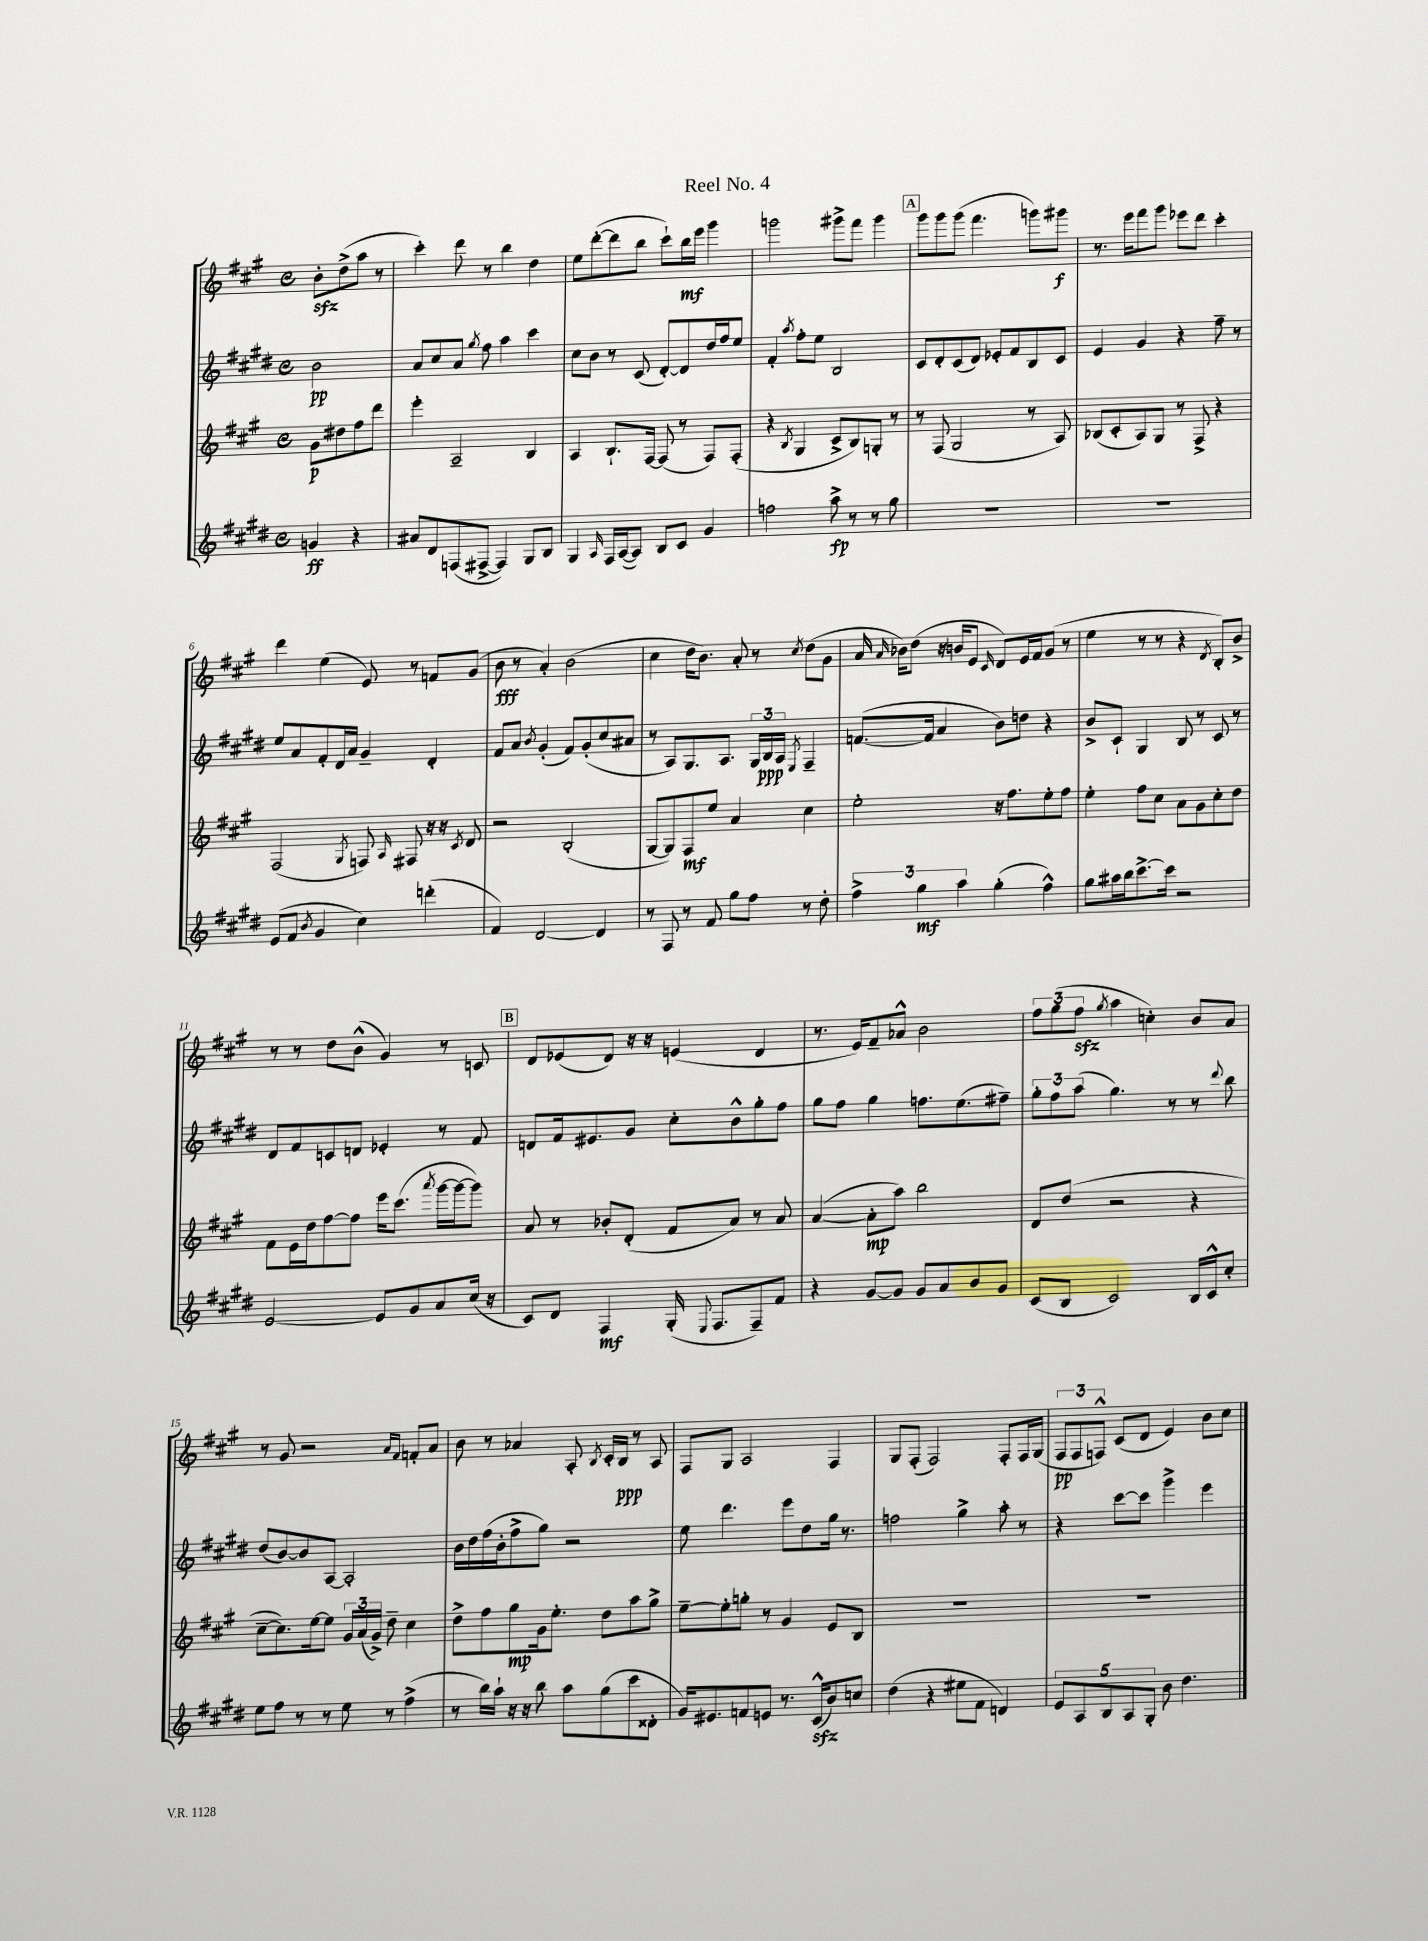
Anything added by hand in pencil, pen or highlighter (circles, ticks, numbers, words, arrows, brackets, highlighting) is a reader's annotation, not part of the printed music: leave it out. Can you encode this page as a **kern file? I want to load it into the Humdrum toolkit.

**kern	**kern	**kern	**kern
*staff4	*staff3	*staff2	*staff1
*clefG2	*clefG2	*clefG2	*clefG2
*k[f#c#g#d#]	*k[f#c#g#]	*k[f#c#g#d#]	*k[f#c#g#]
*M4/4	*M4/4	*M4/4	*M4/4
*met(c)	*met(c)	*met(c)	*met(c)
4g	8g#	2b	8b'
.	8dd#	.	(8dd^
4r	8ff#	.	8aa
.	8ddd	.	8r
=	=	=	=
8a#	4eee'	8a	4ccc#')
8d#	.	8cc#	.
(8F	2A~	8a	8ddd
.	.	8qgg#	.
[8F#^	.	8ff#	8r
4F#])	.	4aa	4bb
8G#	4B	4ccc#	4dd
8B	.	.	.
=	=	=	=
4G#	4A	8cc#	8ee
.	.	8b	([8ddd'
16qqA	.	.	.
16F#	8.B`	8r	8ddd]
([16A	.	.	.
8A])	.	(8c#	8bb
.	[16F#	.	.
8B	(8F#]	[8d#')	8ccc#`)
8c#	8r	8d#]	16bb
.	.	.	16eee
4g#	8F#)	16dd#	4ggg#
.	.	16ff#	.
.	(8F#'	8ee	.
=	=	=	=
2ff	4r	4f#'	2ggg
.	8qB	8qaa	.
.	4G#	8ff#'	.
.	.	8ee	.
8aa^	8c#^	2B	8ggg#^
8r	8B)	.	8fff#
8r	8G'	.	4ggg#
8gg#	8r	.	.
=	=	=	=
1r	8r	8c#	8ggg#
.	(8F#	8d#'	8ggg#
.	2G#	(8c#	(8ggg#
.	.	8d#)	4.fff#
.	.	8e-'	.
.	.	8f#	.
.	8r	8B	8ggg)
.	8A)	8c#	8ggg#
=	=	=	=
1r	(8B-	4e	8.r
.	8c#'	.	.
.	.	.	16eee
.	8A)	4g#	8fff#
.	8G#	.	8ggg#
.	8r	4r	8eee-
.	8F#^	.	8ddd
.	4r	8ff#~	4ccc#'
.	.	8r	.
=	=	=	=
(8e	(2F#	8ee	4ddd
8f#	.	8a	.
8qb	.	.	.
4g#	.	8f#'	(4ee
.	.	16d#	.
.	.	16a	.
.	8qG#	.	.
4cc#)	8F)	4g#~	8e)
.	16qqA	.	.
.	8F#	.	8r
(4ddd'	16r	4d#'	8f
.	16r	.	.
.	8qc#	.	.
.	8d	.	(8g#
=	=	=	=
4f#)	2r	8f#	8b
.	.	8a	8r
.	.	8qb	.
[2d#	.	(4g#'	4a')
.	(2B'	8f#)	(2b
.	.	(8g#'	.
4d#]	.	8cc#	.
.	.	8a#	.
=	=	=	=
8r	[8G#	8r	4cc#
8F#	8G#])	8A)	.
8r	8F#	8.G#	16dd
.	.	.	8.b)
8f#	8ee	.	.
.	.	8.A	.
8gg#	4a	.	8a'
8ff#	.	24G#	8r
.	.	24B	.
.	.	24A	.
.	.	8qE	8qcc#
8r	4cc#	4F#~	(8dd
8dd#'	.	.	8g#
=	=	=	=
6ff#^	2ee'	([8.f	16a
.	.	.	16qqa
.	.	.	16b-)
.	.	.	(8dd
6gg#	.	.	.
.	.	16f]	.
.	.	4a	16r
.	.	.	16b
6aa	.	.	.
.	.	.	8e
.	.	.	16qqc#
(4gg#'	16r	8b)	8d)
.	8.ff#	.	.
.	.	8dd	16e
.	.	.	16f#
4ff#^^)	8ee'	4r	(8g#
.	8ff#	.	8r
=	=	=	=
8gg#	4ee'	8b^	4ee
16aa#	.	8c#`	.
16bb	.	.	.
[8.ccc#^	8ff#	4G#	8r
.	8cc#	.	8r
16ccc#]	.	.	.
2r	8a	8B	4r
.	8g#	8r	.
.	.	.	8qd
.	8cc#'	8c#	8B')
.	8dd	8r	8b^
=	=	=	=
[2e	8f#	8d#	8r
.	16e	8f#	8r
.	16dd	.	.
.	[8ff#	8c	8dd
.	8ff#]	8d	(8b^^
8e]	16eee	4e-'	4g#)
.	(8.ccc#	.	.
8g#	.	.	.
.	8qaaa	.	.
8a	[16ggg#	8r	8r
.	16ggg#_	.	.
(16cc#	8ggg#])	8f#	8c
16r	.	.	.
=	=	=	=
8c#)	8a	8d	8d
8d#	8r	16f#	(8e-
.	.	8.e#	.
4F#	8b-'	.	8d)
.	(8d'	8g#	16r
.	.	.	16r
(16G#'	8f#	8cc#'	(4e
8qqE	.	.	.
8.F#	.	.	.
.	8a)	8b^^	.
8F#~)	8r	8gg#'	4d
8f#	8a	8ff#	.
=	=	=	=
4r	([4a	8gg#	8.r
.	.	8ff#	.
.	.	.	16e)
[8g#	8a']	4gg#	8f#~
8g#]	8aa)	.	8a-^^
8g#	2bb	8.ff	2b
8a	.	.	.
.	.	(8.ee	.
8b	.	.	.
8g#	.	8ff#~)	.
=	=	=	=
(8c#	8d	12gg#'	12ff#
.	.	12ff#	(12gg#
8B	(8dd	.	.
.	.	(12aa	12ff#
.	.	.	8qgg#
2c#)	2r	4.gg#)	4aa
.	.	.	4cc')
.	.	8r	.
16B	4r	8r	8b
16c#^^	.	.	.
.	.	8qqddd#	.
8cc#'	.	8bb	8a
=	=	=	=
8ee	[8cc#~	(8dd#	8r
8ff#	8.cc#])	[8b)	8g#
8r	.	8b]	2r
.	[16ee	.	.
8r	8ee]	[8A	.
8ee	24g#	2A']	.
.	(24a	.	.
.	24g#^)	.	.
8r	8dd~	.	.
.	.	.	16qqa
.	.	.	16qqf#
(4ff#^	4cc#	.	8f'
.	.	.	8a
=	=	=	=
8r	8dd^	16b	8b
.	.	16dd#	.
16bb)	8ff#	(16ff#	8r
16aa`	.	16b'	.
16r	8gg#	8ff#^	4a-
16r	.	.	.
8bb	16g#	8gg#)	.
.	8.ee'	.	.
8aa	.	2r	8A'
.	.	.	8qB
(8gg#	8dd	.	16c#'
.	.	.	16B
8ccc#	8aa	.	8r
8d##'	8gg#^	.	8A
=	=	=	=
16g#)	[8ee~	8ee	8F#
8.e#	.	.	.
.	8ee']	4.ddd#	8G#
8f	8gg'	.	2A
8e	8r	.	.
8.r	4g#	8eee	.
.	.	8dd#	.
(16c#^^	.	.	.
8b)	8e	16gg#	4F#
.	.	8.r	.
8cc	8B	.	.
=	=	=	=
(4dd#	1r	2ff	8G#
.	.	.	(8F#'
4r	.	.	2F#)
8ee#	.	4gg#^	.
8f#	.	.	.
4d)	.	8aa'	8F#'
.	.	8r	16F#
.	.	.	(16G#
=	=	=	=
10e	1r	4r	12F#
.	.	.	12F#
10A	.	.	.
.	.	.	12F^^)
10B	.	.	.
.	.	[8ccc#	(8c#
10A	.	.	.
.	.	8ccc#]	8d
10G#'	.	.	.
8b	.	4ggg#^	4e)
4.dd#	.	.	.
.	.	4eee	8b
.	.	.	8cc#
==	==	==	==
*-	*-	*-	*-
